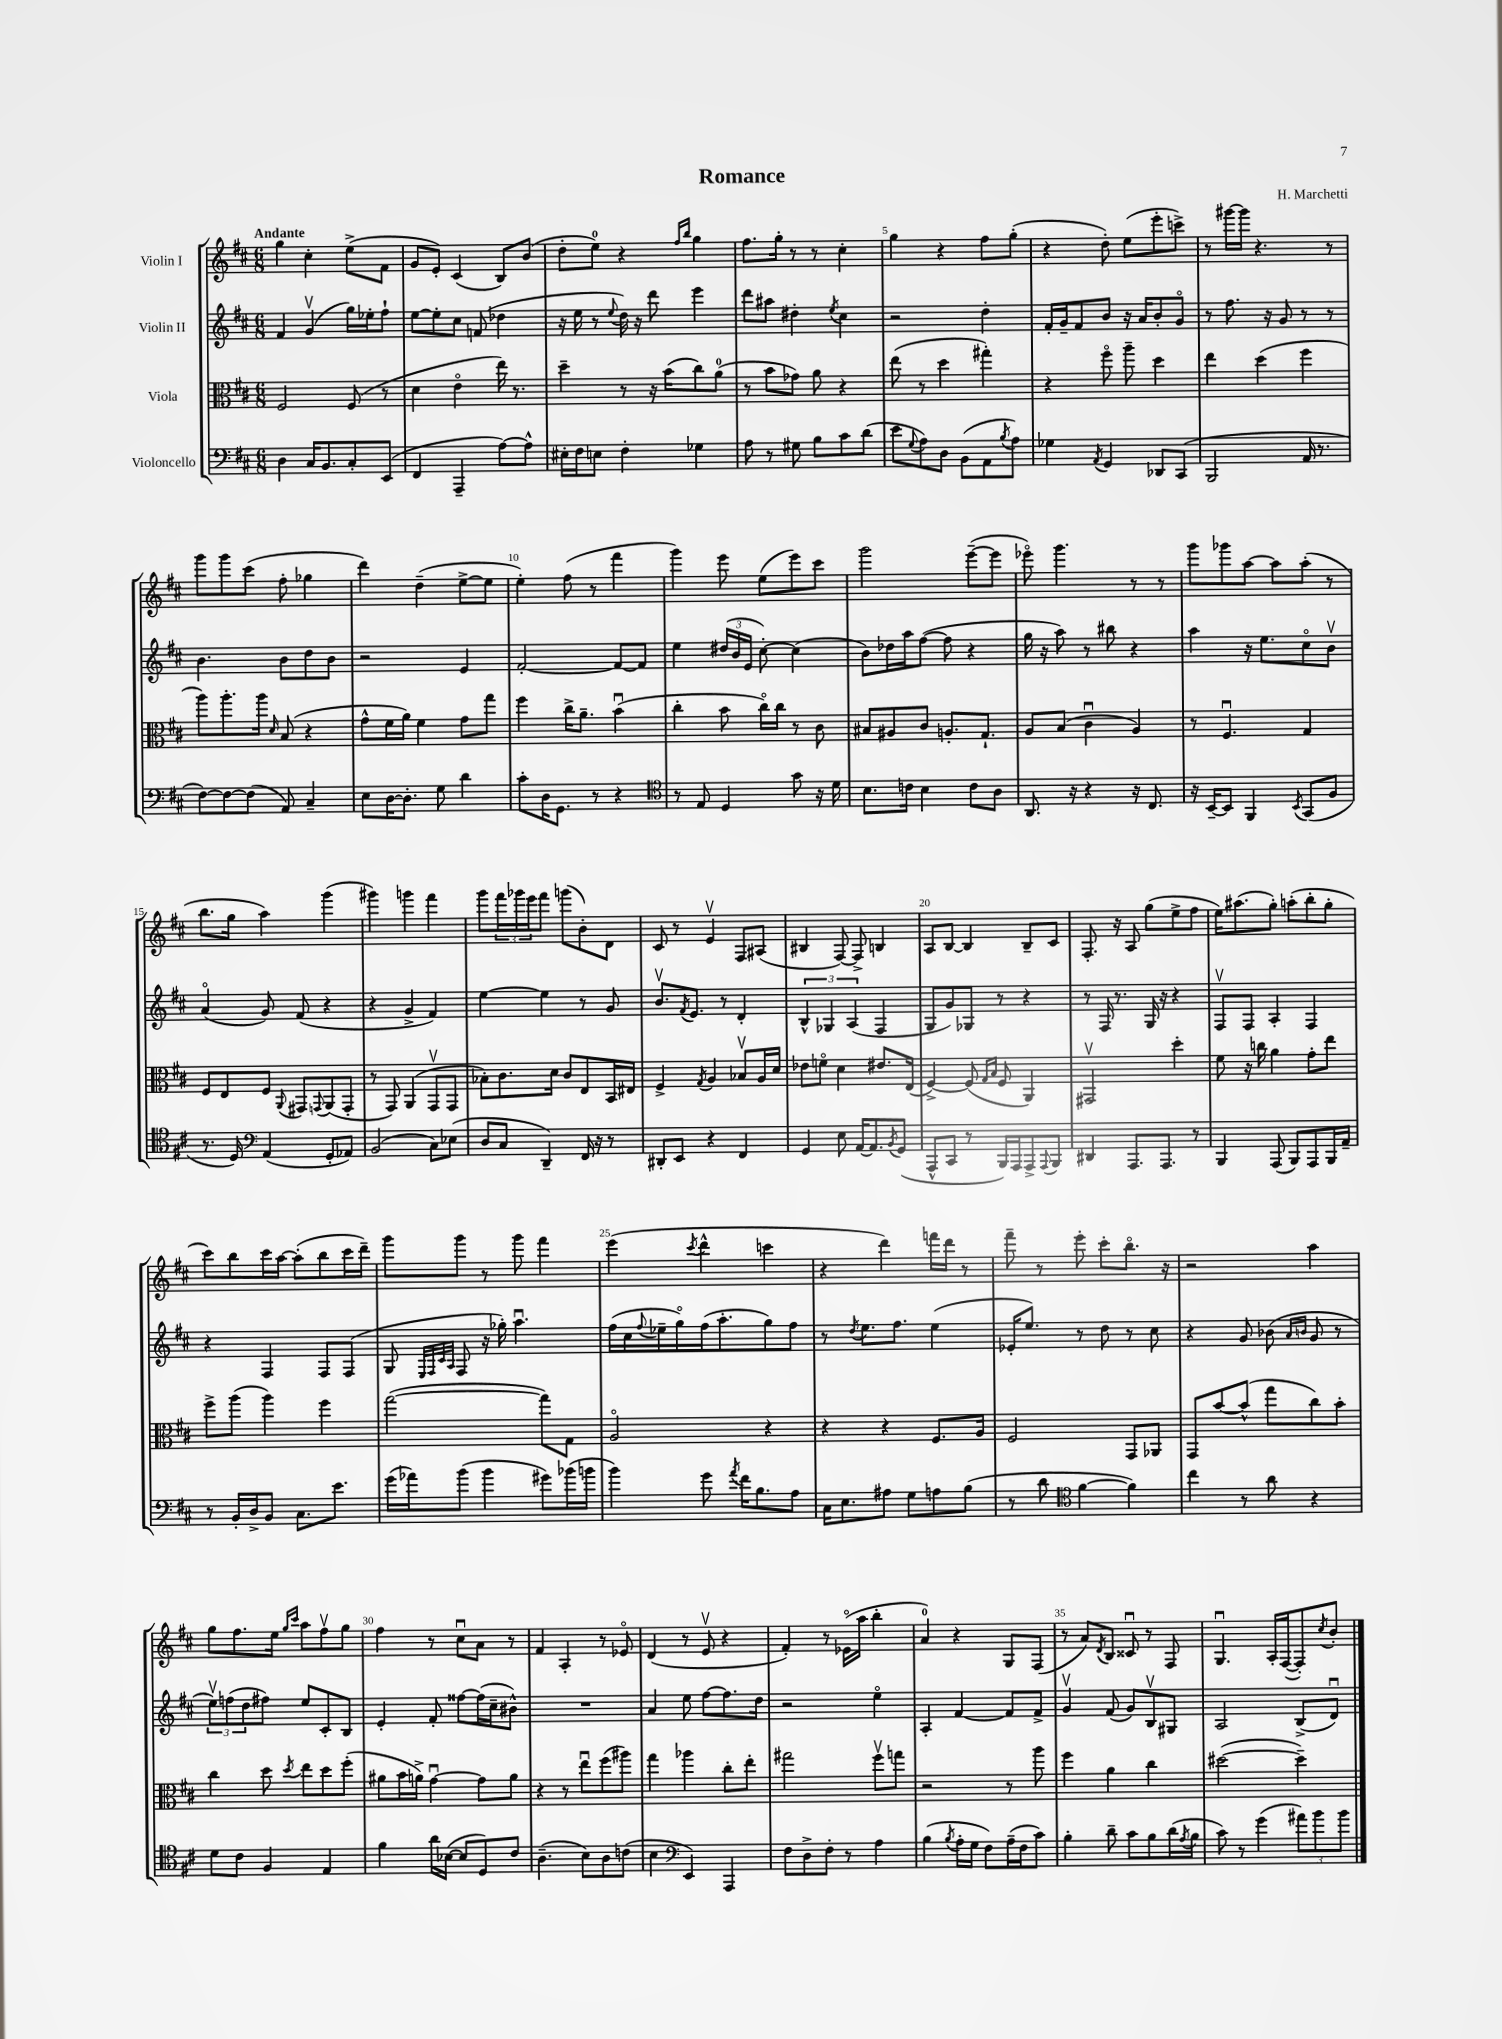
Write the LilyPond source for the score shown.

\header { title = "Romance" composer = "H. Marchetti" }
<<
\new StaffGroup <<
\new Staff = "s0" \with { instrumentName = "Violin I" } {
    \clef treble \key d \major \numericTimeSignature \time 6/8 \tempo "Andante"
    g''4 cis''4-. e''8->( fis'8 |
    g'8 e'8-.) cis'4( b8) b'8( |
    d''8-. e''8-0) r4 \grace { fis''16 b''16 } g''4 |
    fis''8. g''16-. r8 r8 cis''4-. |
    g''4 r4 fis''8 g''8-.( |
    r4 d''8-.) e''8( e'''8-. c'''8->) |
    r8 gis'''16~ gis'''16 r4. r8 |
    g'''8 g'''8 cis'''8( fis''8-. ges''4 |
    d'''4) d''4--( e''8~-> e''8 |
    e''4-.) fis''8( r8 fis'''4 |
    g'''4) e'''8 e''8( e'''8) cis'''8 |
    g'''2 e'''8~--( e'''8 |
    ees'''8\flageolet) g'''4. r8 r8 |
    g'''8 ges'''8 a''8~ a''8 a''8-.( r8 |
    b''8. g''16 a''4) g'''4( |
    gis'''4) g'''4 fis'''4 |
    g'''8 \tuplet 3/2 { fis'''16 ges'''16 e'''16 } fis'''8 g'''8( b'8-.) d'8 |
    cis'8 r8 e'4\upbow fis8 ais8( |
    bis4 fis8~) fis8-> b4 |
    a8 b8~ b4 b8-- cis'8 |
    fis8.-. r16 a8 g''8( e''8-> fis''8 |
    e''16) ais''8.( g''8-.) a''8-.( b''8-. g''8-. |
    cis'''8) b''8 cis'''16 a''16~ a''8-.( b''8 cis'''16 d'''16--) |
    g'''8 g'''8 r8 g'''8 fis'''4 |
    e'''4( \acciaccatura { cis'''8 } d'''4-^ c'''4 |
    r4 d'''4) f'''16 d'''16 r8 |
    fis'''8-- r8 e'''8-. cis'''8-. b''8.\flageolet r16 |
    r2 a''4 |
    g''8 fis''8. e''16 \grace { g''16 cis'''16 } a''8 fis''8\upbow g''8 |
    fis''4 r8 cis''8\downbow a'8 r8 |
    fis'4 a4-. r8 ees'8\flageolet |
    d'4( r8 e'8\upbow r4 |
    fis'4-.) r8 ees'16\flageolet( a''16 b''4-. |
    a'4-0) r4 g8 fis8( |
    r8 a'8) \acciaccatura { d'8 } b8 cisis'8\downbow r8 fis8 |
    g4.\downbow a16-. fis16~( fis8-.) \acciaccatura { cis''8 } b'8-. \bar "|." |
}
\new Staff = "s1" \with { instrumentName = "Violin II" } {
    \clef treble \key d \major \numericTimeSignature \time 6/8
    fis'4 g'4\upbow( g''16) ees''16-. fis''8-! |
    e''8~ e''8-. cis''8 f'8( des''4 |
    r16 e''16 r8 \appoggiatura { e''8 } d''16) r16 d'''8 e'''4 |
    d'''8 ais''8 dis''4-. \acciaccatura { e''8 } cis''4 |
    r2 d''4-. |
    fis'16-. g'16-- fis'8 b'8 r16 a'16 b'8-. g'8\flageolet |
    r8 fis''8. r16 g'8 r8 r8 |
    b'4. b'8 d''8 b'8 |
    r2 e'4 |
    fis'2~-. fis'8~ fis'8 |
    e''4 \tuplet 3/2 { dis''16( b'16 e'16 } cis''8~-.) cis''4( |
    b'8) des''16 a''16 fis''8~( fis''8 r4 |
    g''16 r16 a''8) r8 bis''8 r4 |
    a''4 r16 e''8. cis''8\flageolet b'8\upbow |
    a'4\flageolet( g'8) fis'8( r4 |
    r4 g'4-> fis'4) |
    e''4~ e''4 r8 g'8 |
    b'8.\upbow \acciaccatura { fis'8 } e'8. r8 d'4-. |
    \tuplet 3/2 { b4-^ ges4 a4( } fis4 |
    g8 g'8) ges8 r8 r4 |
    r8 fis16 r8. g16 r16 r4 |
    fis8\upbow fis8 a4-. fis4 |
    r4 fis4 fis8 fis8( |
    g8 \grace { e32 fis32 cis'32 a32 } fis8 r16 ges''16-.) a''4.\downbow |
    fis''16( cis''16 \appoggiatura { fis''8 } ees''16-- g''16\flageolet) fis''16( a''8.-. g''8) fis''8 |
    r8 \acciaccatura { d''8 } e''8. fis''8. e''4( |
    ees'16-. e''8.) r8 d''8 r8 cis''8 |
    r4 g'8 bes'8( \grace { a'16 b'16 } g'8 r8 |
    \tuplet 3/2 { e''8\upbow) f''8( d''8 } fis''8) e''8 cis'8-. b8 |
    e'4-. fis'8-. fisis''8~ fisis''16( cis''16-- bis'8-^) |
    R2. |
    a'4 e''8 fis''8~ fis''8. d''16 |
    r2 e''4\flageolet |
    a4-. fis'4~ fis'8 fis'8-> |
    g'4\upbow fis'8( g'8) b8\upbow gis8 |
    a2 b8->( d'8\downbow) \bar "|." |
}
\new Staff = "s2" \with { instrumentName = "Viola" } {
    \clef alto \key d \major \numericTimeSignature \time 6/8
    fis2 fis8( r8 |
    d'4 e'4\flageolet e''16) r8. |
    d''4-- r8 r16 b'16( cis''8) a'8-0( |
    r8 b'8 ges'8) a'8 r4 |
    e''8( r8 d''4 gis''4-.) |
    r4 fis''8\flageolet a''8-- d''4 |
    e''4 d''4( fis''4 |
    a''8) a''8.-. a''16 \grace { d'16 } b8( r4 |
    g'8-^ fis'16 a'16) fis'4 g'8 g''8 |
    fis''4 cis''16-> a'8.-- b'4\downbow( |
    cis''4-. b'8 cis''16\flageolet) cis''16 r8 cis'8 |
    bis8 ais8 cis'8 a8.-. g8.-! |
    a8 b8( cis'4\downbow a4) |
    r8 fis4.\downbow g4 |
    fis8 e8 fis8 \appoggiatura { a,8 } gis,8 \appoggiatura { g,8 } a,8( g,8-. |
    r8 g,8) a,4( g,8\upbow g,8 |
    bes8-.) cis'8. d'16 cis'8 e8 b,16 eis16 |
    fis4-> \acciaccatura { g8 } a4 bes8\upbow a16 d'16 |
    ees'8 f'8\flageolet d'4 eis'8. e16( |
    fis4~->) fis8( \grace { g16 b16 } fis8 a,4) |
    gis,2\upbow d''4-. |
    fis'8 r16 c''16 a'4 g'8-. e''8 |
    fis''8-> a''8( a''4) fis''4 |
    g''2~( g''8) g8 |
    a2\flageolet r4 |
    r4 r4 fis8. a16 |
    fis2 g,8 aes,8 |
    g,8 b'8~ b'8-^( g''8 cis''8) b'8-. |
    cis''4 d''8 \acciaccatura { d''8 } e''8 d''8 fis''8-.( |
    ais'8 b'16 a'16->) g'4~\downbow g'8 a'8 |
    r4 r8 e''8\downbow fis''8( ais''8) |
    g''4 aes''4 cis''8-. e''8-. |
    gis''2 fis''8\upbow g''8 |
    r2 r8 a''8 |
    fis''4 a'4 cis''4 |
    dis''2~( dis''4--) \bar "|." |
}
\new Staff = "s3" \with { instrumentName = "Violoncello" } {
    \clef bass \key d \major \numericTimeSignature \time 6/8
    d4 cis16 b,8. cis8-. e,8( |
    fis,4 a,,4-- a8~) a8-^ |
    eis16-. fis16 e8 fis4-. ges4 |
    a8 r8 gis8 b8 cis'8 d'8( |
    e'8 \appoggiatura { g8 } a8) d8 b,8( a,8 \acciaccatura { b8 } a8) |
    ges4 \acciaccatura { a,8 } g,4 des,8 cis,8( |
    b,,2 a,16 r8. |
    fis8~) fis8~ fis8( a,8) cis4-- |
    e8 d16~ d8.-. g8 d'4 |
    cis'8-. d16 g,8. r8 r4 |
    \clef tenor r8 e8 d4 g'8 r16 d'16 |
    b8. c'16 b4 c'8 a8 |
    a,8. r16 r4 r16 cis8. |
    r16 b,16~-- b,8 fis,4 \acciaccatura { b,8 } g,8( fis8 |
    r8. d16) \clef bass a,4( g,8-. aes,8) |
    b,2( cis8) ees8( |
    d8 cis8 d,4--) fis,16 r16 r8 |
    dis,8-. e,8 r4 fis,4 |
    g,4 e8 a,16~ a,8. \acciaccatura { b,8 } g,8( |
    a,,8-^ cis,8 r8 b,,16) a,,16 a,,8-> \appoggiatura { a,,8 } b,,8 |
    dis,4 a,,8. a,,8. r8 |
    b,,4 a,,8( b,,8) a,,8 b,,16 a,16-- |
    r8 b,16-. d16-> b,8 cis8. e'8. |
    g'16( aes'16) b'8( b'4 gis'8) bes'16( b'16 |
    b'4) g'8 \acciaccatura { a'8 } fis'16 b8. a8 |
    cis16 e8. ais8 g8 a8 b8( |
    r8 d'8 \clef tenor fis'4~ fis'4) |
    cis''4 r8 a'8 r4 |
    d'8 cis'8 fis4 e4 |
    fis'4 a'16 bes16~( bes8 d8) cis'8 |
    a4.--( b8) a8 c'8( |
    b4 \clef bass e,4) a,,4 |
    fis8 d8-> fis8-. r8 a4 |
    b4( \acciaccatura { b8 } a16-. g16 fis8) a16--( fis16 cis'8) |
    b4-. d'8-- cis'8 b8 d'16( \acciaccatura { a8 } b16 |
    cis'8) r8 g'4( \tuplet 3/2 { ais'8) b'8 b'8 } \bar "|." |
}
>>
>>
\layout { \context { \Score \override BarNumber.break-visibility = ##(#f #t #t) barNumberVisibility = #(every-nth-bar-number-visible 5) } }
